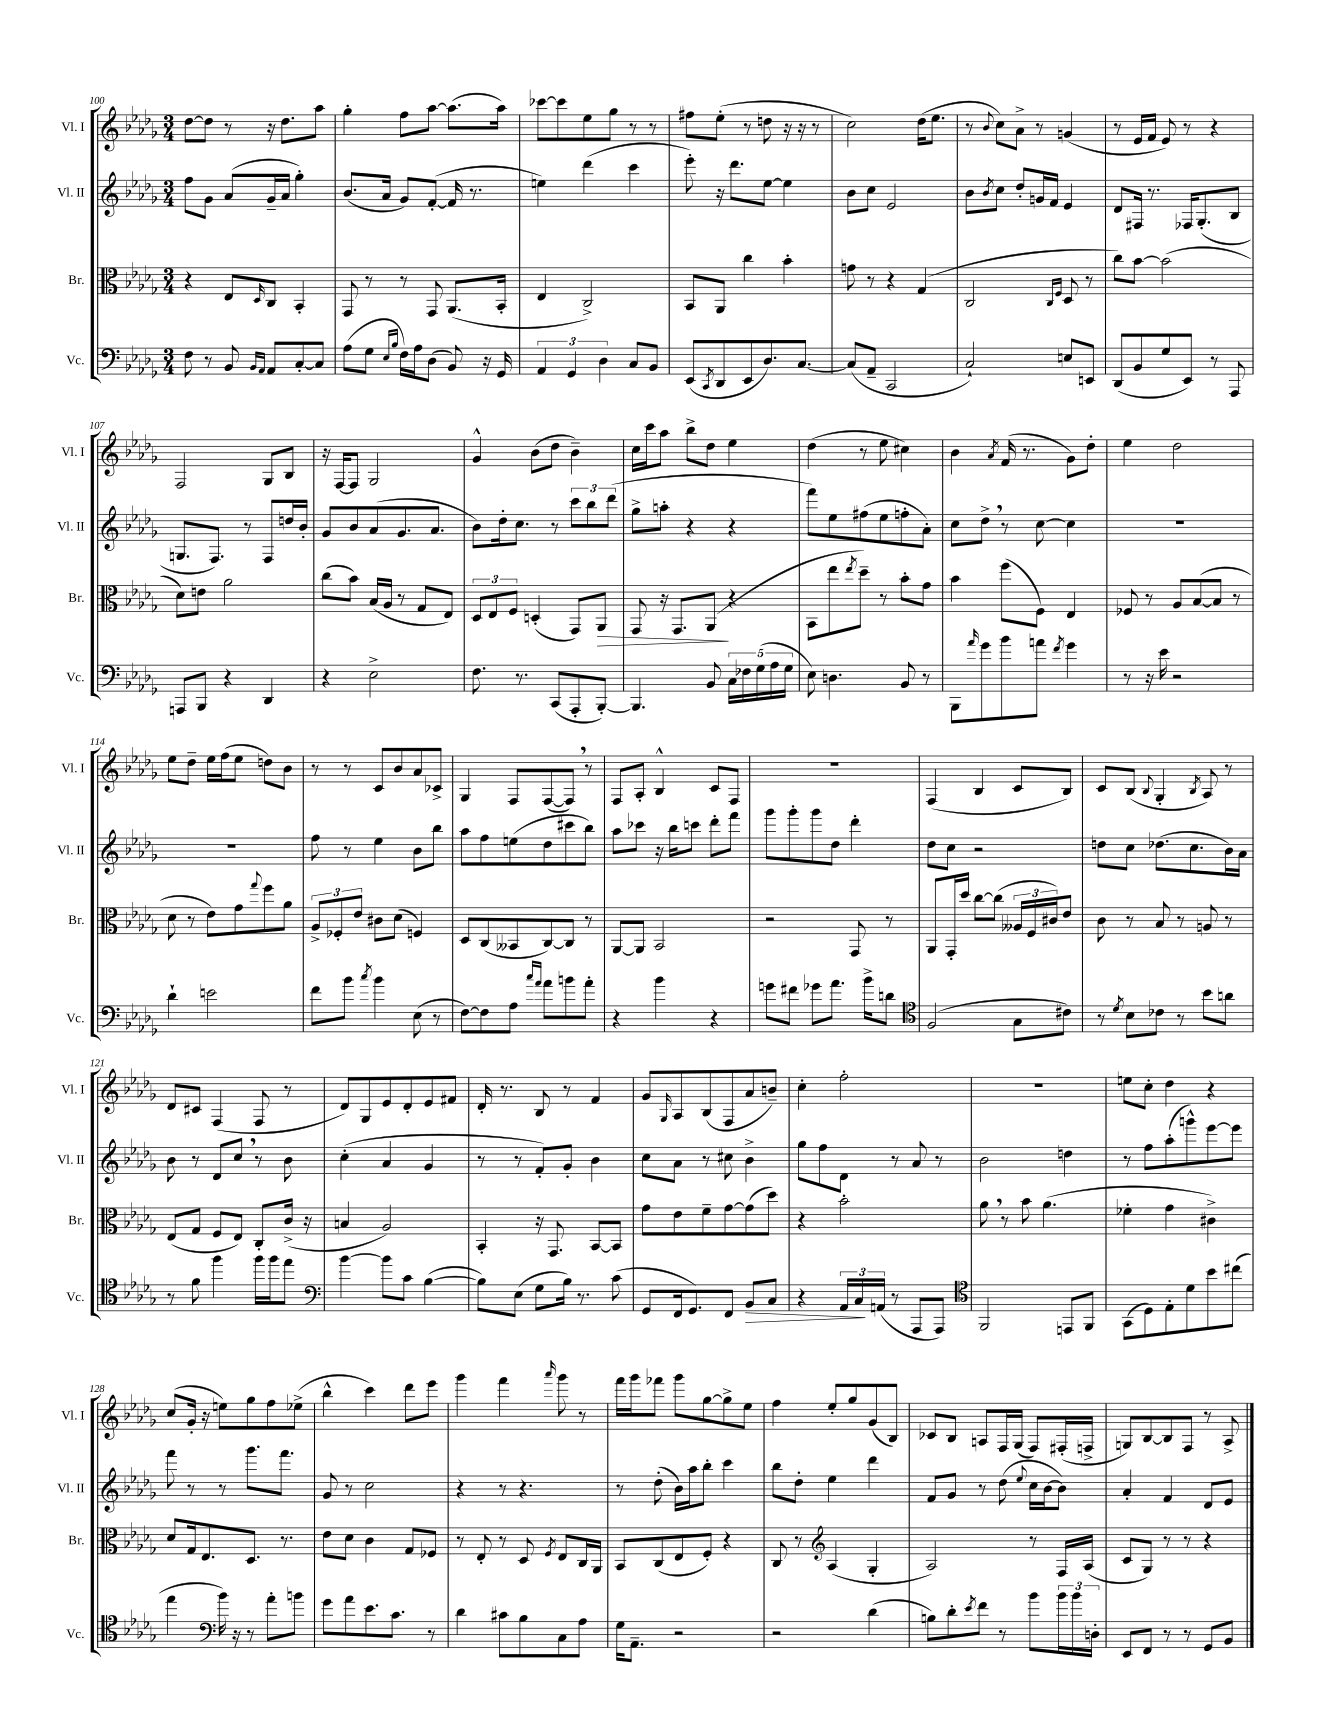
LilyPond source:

<<
\new StaffGroup <<
\new Staff = "s0" \with { instrumentName = "Vl. I" shortInstrumentName = "Vl. I" } {
    \clef treble \key des \major \numericTimeSignature \time 3/4
    des''8~ des''8 r8 r16 des''8. aes''8 |
    ges''4-. f''8 aes''8~ aes''8.( aes''16) |
    ces'''8~ ces'''8 ees''8 ges''8 r8 r8 |
    fis''8 ees''8-.( r8 d''8 r16 r16 r8 |
    c''2) des''16( ees''8. |
    r8 \appoggiatura { bes'8 } c''8) aes'8-> r8 g'4( |
    r8 ees'16 f'16 ees'8) r8 r4 |
    f2 ges8 bes8 |
    r16 f16~ f8 ges2 |
    ges'4-^ bes'8( des''8 bes'4--) |
    c''16 c'''16 aes''8 bes''8-> des''8 ees''4 |
    des''4( r8 ees''8 cis''4) |
    bes'4 \acciaccatura { aes'8 } f'16( r8. ges'8) des''8-. |
    ees''4 des''2 |
    ees''8 des''8-- ees''16 f''16( ees''8 d''8) bes'8 |
    r8 r8 c'8 bes'8 aes'8 ces'8-> |
    ges4 f8 f8~( f8) \breathe r8 |
    f8 aes8-. bes4-^ c'8 f8 |
    R2. |
    f4( bes4 c'8 bes8) |
    c'8 bes8( \appoggiatura { bes8 } ges4-. \acciaccatura { bes8 } aes8) r8 |
    des'8 cis'8 f4( f8 r8 |
    des'8) ges8 ees'8 des'8-. ees'8 fis'8 |
    des'16-. r8. bes8 r8 f'4 |
    ges'8 \grace { ges16 } aes8 bes8( f8 aes'8 b'8--) |
    c''4-. f''2-. |
    R2. |
    e''8 c''8-. des''4 r4 |
    c''8( ges'16-. r16 e''8) ges''8 f''8 ees''8->( |
    bes''4-^ c'''4) des'''8 ees'''8 |
    ges'''4 f'''4 \grace { aes'''16 } ges'''8 r8 |
    f'''16 ges'''16 fes'''8 ges'''8 ges''8~ ges''8-> ees''8 |
    f''4 ees''8-. ges''8 ges'8( bes8) |
    ces'8 bes8 a8 f16 ges16( f8) fis16-.( f16-> |
    g8) bes8~ bes8 f8 r8 aes8-> \bar "|." |
}
\new Staff = "s1" \with { instrumentName = "Vl. II" shortInstrumentName = "Vl. II" } {
    \clef treble \key des \major \numericTimeSignature \time 3/4
    f''8 ges'8 aes'8( ges'16-- aes'16 ges''4-.) |
    bes'8.( aes'16 ges'8) f'8~-.( f'16 r8. |
    e''4) des'''4( c'''4 |
    ees'''8-.) r16 des'''8. ees''8~ ees''4 |
    bes'8 c''8 ees'2 |
    bes'8 \acciaccatura { bes'8 } c''8 des''8-. g'16 f'16 ees'4 |
    des'8 fis16 r8. fes16 ges8.-.( bes8 |
    g8. f8.) r8 f8 d''16 bes'16-. |
    ges'8 bes'8 aes'8( ges'8. aes'8. |
    bes'8) des''16-. c''8. r8 \tuplet 3/2 { c'''8 bes''8 des'''8( } |
    ges''8-> a''8-. r4 r4 |
    f'''8) ees''8 fis''8( ees''8 f''8-. aes'8-.) |
    c''8 des''8-> \breathe r8 c''8~ c''4 |
    R2. |
    R2. |
    f''8 r8 ees''4 bes'8 bes''8 |
    aes''8 f''8 e''8( des''8 cis'''8 bes''8) |
    aes''8 ces'''8 r16 bes''16 c'''8 des'''8-. f'''8 |
    ges'''8 ges'''8-. ges'''8 des''8 des'''4-. |
    des''8 c''8 r2 |
    d''8 c''8 des''8.( c''8. bes'16) aes'16 |
    bes'8 r8 des'8 c''8 \breathe r8 bes'8 |
    c''4-.( aes'4 ges'4 |
    r8 r8 f'8-.) ges'8-. bes'4 |
    c''8 aes'8 r8 cis''8 bes'4-> |
    ges''8 f''8 des'8 r8 aes'8 r8 |
    bes'2 d''4 |
    r8 f''8 aes''8-.( g'''8-^) ees'''8~ ees'''8 |
    f'''8 r8 r8 ges'''8. f'''8. |
    ges'8 r8 c''2 |
    r4 r8 r4. |
    r8 des''8-.( bes'16) aes''16 bes''8-. c'''4 |
    bes''8 des''8-. ees''4 des'''4 |
    f'8 ges'8 r8 des''8( \appoggiatura { ees''8 } c''16 bes'16~ bes'8) |
    aes'4-. f'4 des'8 ees'8 \bar "|." |
}
\new Staff = "s2" \with { instrumentName = "Br." shortInstrumentName = "Br." } {
    \clef alto \key des \major \numericTimeSignature \time 3/4
    r4 ees8 \grace { des16 } c8 bes,4-. |
    ges,8 r8 r8 ges,8 aes,8.( bes,16-. |
    ees4 c2->) |
    bes,8 aes,8 c''4 bes'4-. |
    g'8 r8 r4 ges4( |
    c2 \grace { c16 f16 } des8 r8 |
    c''8) bes'8~ bes'2( |
    des'8) e'8 aes'2 |
    c''8( bes'8) bes16( aes16 r8 ges8 ees8) |
    \tuplet 3/2 { des8 ees8 f8 } d4-.( ges,8) aes,8\> |
    ges,8 r16 ges,8. aes,8\!( r4 |
    bes,8 ees''8 \acciaccatura { ees''8 } des''8--) r8 bes'8-. ges'8 |
    bes'4 f''8( f8) ees4 |
    fes8 r8 aes8 bes8~( bes8 r8 |
    des'8 r8 ees'8) ges'8 \appoggiatura { ges''8 } f''8 aes'8 |
    \tuplet 3/2 { aes8-> fes8-. ees'8 } cis'8 des'8( f4) |
    des8 c8( beses,8 c8~) c8 r8 |
    aes,8~ aes,8 bes,2 |
    r2 ges,8 r8 |
    aes,8 ges,16-. des''16 c''8~ c''8( \tuplet 3/2 { aeses16 f16 cis'16) } ees'8 |
    c'8 r8 bes8 r8 a8 r8 |
    ees8( ges8 f8 ees8) c8-. c'16->( r16 |
    b4 aes2) |
    bes,4-. r16 ges,8. bes,8~ bes,8 |
    ges'8 ees'8 f'8-- ges'8~ ges'8( des''8) |
    r4 bes'2-. |
    aes'8 \breathe r8 bes'8 aes'4.( |
    fes'4-. ges'4 cis'4->) |
    des'8 ges16 ees8. des8. r8. |
    ees'8 des'8 c'4 ges8 fes8 |
    r8 ees8-. r8 des8 \acciaccatura { f8 } ees8 c16 aes,16 |
    bes,8 c8( ees8 f8-.) r4 |
    c8 r8 \clef treble aes4( ges4-. |
    aes2) r8 f16 aes16( |
    c'8 ges8) r8 r8 r4 \bar "|." |
}
\new Staff = "s3" \with { instrumentName = "Vc." shortInstrumentName = "Vc." } {
    \clef bass \key des \major \numericTimeSignature \time 3/4
    f8 r8 bes,8 \grace { bes,16 aes,16 } aes,8 c8~-. c8 |
    aes8( ges8 \grace { ees16 bes16 } f16) aes16 des8( bes,8) r16 ges,16 |
    \tuplet 3/2 { aes,4 ges,4 des4 } c8 bes,8 |
    ees,8( \acciaccatura { c,8 } des,8 ees,8 des8.) c8.~ |
    c8( aes,8-- c,2 |
    c2-!) e8 e,8 |
    des,8( bes,8 ges8 ees,8) r8 aes,,8 |
    a,,8 bes,,8 r4 des,4 |
    r4 ees2-> |
    f8. r8. c,8( aes,,8-. bes,,8~-.) |
    bes,,4. bes,8 \tuplet 5/4 { c16 fes16 ges16( aes16 ges16 } |
    ees8) d4. bes,8 r8 |
    bes,,8 \grace { aes'16 } ges'8 bes'8 a'8 \acciaccatura { f'8 } ges'4 |
    r8 r16 ees'16 r2 |
    des'4-! e'2 |
    f'8 bes'8 \acciaccatura { c''8 } bes'4 ees8( r8 |
    f8~) f8 aes8 \grace { c''16 aes'16 } aes'8 b'8 aes'8-. |
    r4 bes'4 r4 |
    g'8 fis'8 ges'8 aes'8. bes'16-> d'8 |
    \clef tenor f2( ges8 cis'8) |
    r8 \acciaccatura { des'8 } bes8 ces'8 r8 bes'8 a'8 |
    r8 f'8 f''4 f''16 f''16 ees''8 |
    \clef bass bes'4~ bes'8 c'8 bes4~( |
    bes8) ees8( ges8 bes16) r8. c'8( |
    ges,8 f,16 ges,8.) f,8 bes,8\> c8 |
    r4 \tuplet 3/2 { aes,16 c16\! a,16( } r8 aes,,8 aes,,8) |
    \clef tenor f,2 e,8 f,8 |
    ges,8( des8) ees8-. des'8 bes'8 cis''8( |
    ees''4 \clef bass bes'16) r16 r8 aes'8-. b'8 |
    ges'8 aes'8 ees'8. c'8. r8 |
    des'4 cis'8 bes8 c8 aes8 |
    ges16 aes,8.-- r2 |
    r2 des'4( |
    b8) des'8-. \acciaccatura { ees'8 } f'8 r8 bes'8 \tuplet 3/2 { bes'16 bes'16 d16-. } |
    ees,8 f,8 r8 r8 ges,8 bes,8 \bar "|." |
}
>>
>>
\layout { \context { \Score currentBarNumber = #100 } }
